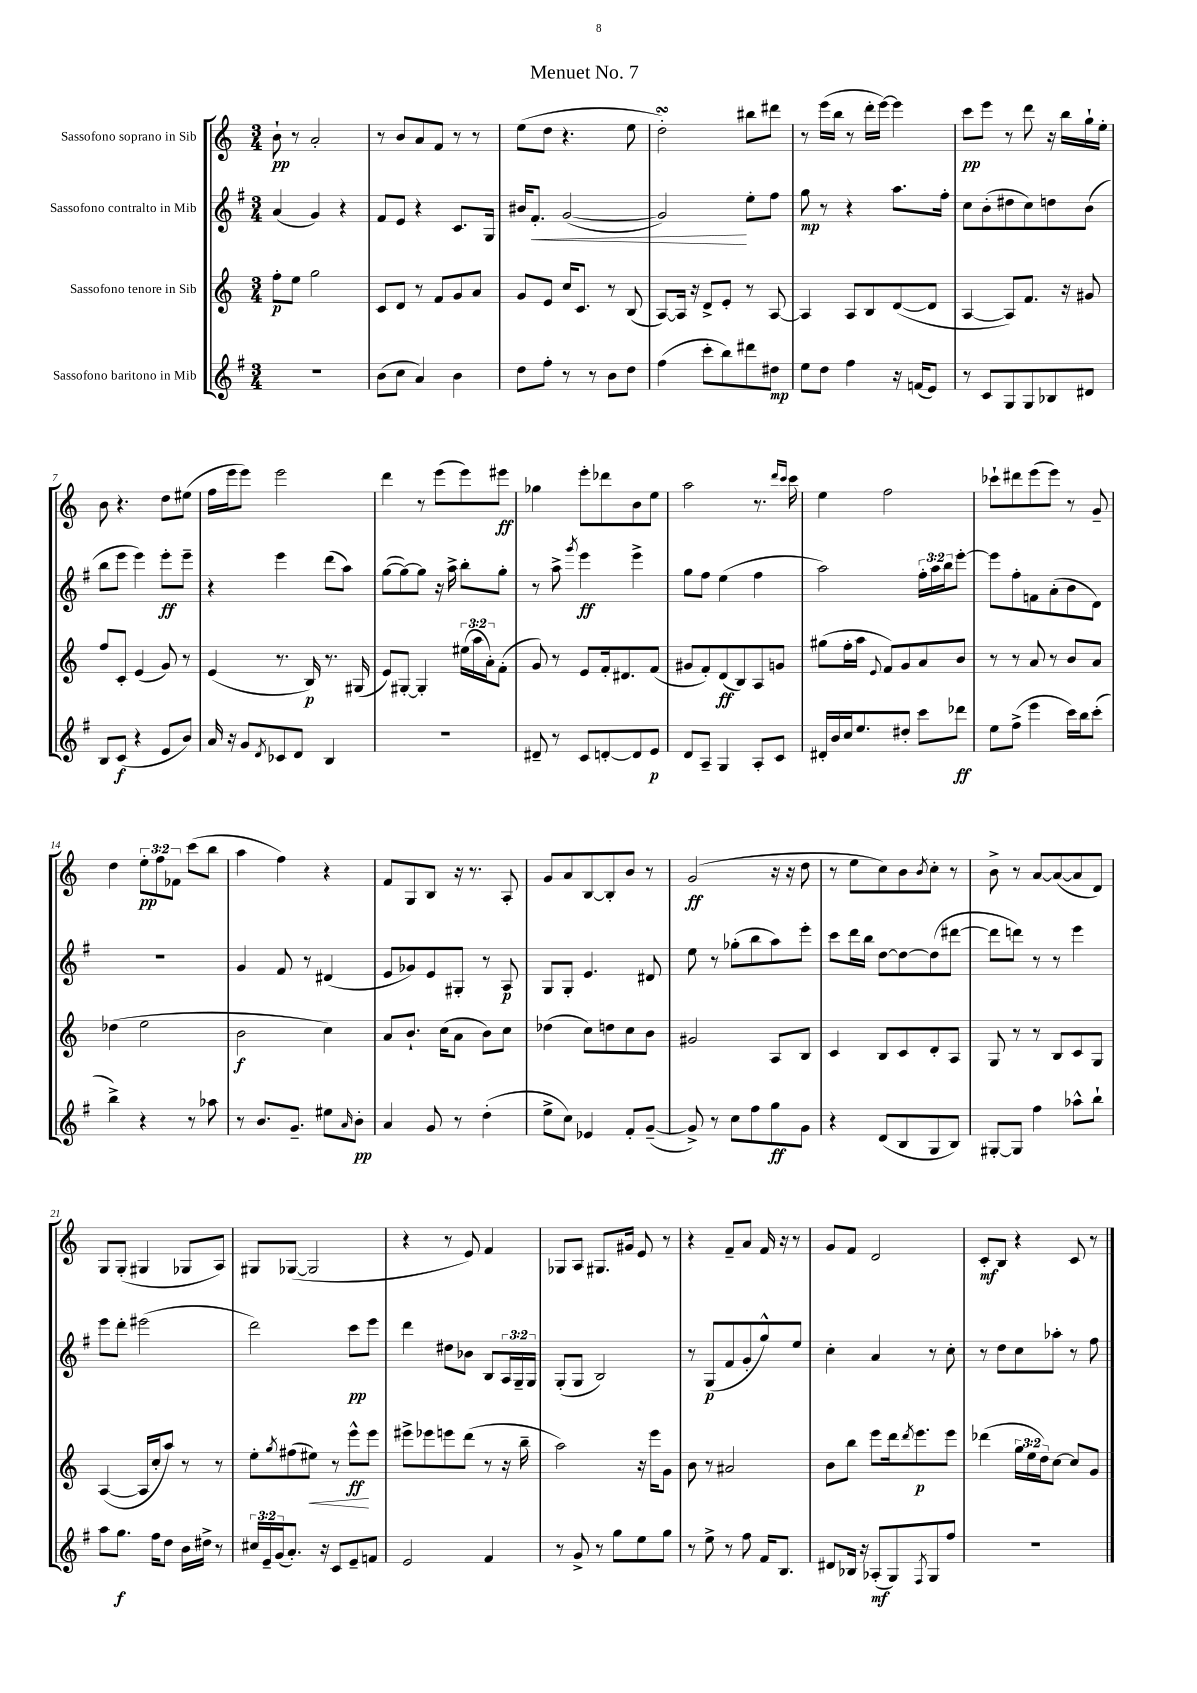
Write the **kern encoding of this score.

**kern	**kern	**kern	**kern
*staff4	*staff3	*staff2	*staff1
*clefG2	*clefG2	*clefG2	*clefG2
*k[f#]	*k[]	*k[f#]	*k[]
*M3/4	*M3/4	*M3/4	*M3/4
2.r	8ff'	(4a	8b`
.	8ee	.	8r
.	2gg	4g)	2a'
.	.	4r	.
=	=	=	=
(8b	8c	8f#	8r
8cc	8d	8e	8b
4a)	8r	4r	8a
.	8f	.	8f
4b	8g	8.c	8r
.	8a	.	8r
.	.	16G	.
=	=	=	=
8dd	8g	16b#	(8ee
.	.	8.f#'	.
8ff#'	8e	.	8dd
8r	16cc	([2g	4.r
.	8.c	.	.
8r	.	.	.
8b	8r	.	.
8dd	(8B	.	8ee
=	=	=	=
(4ff#	[8A)	2g])	2dd')
.	16A]	.	.
.	16r	.	.
8ccc'	8d^	.	.
8bb)	8e'	.	.
8ddd#	8r	8ee'	8bb#
8dd#	[8A	8ff#	8ddd#
=	=	=	=
8ee	4A]	8gg	8r
8dd	.	8r	(16eee
.	.	.	16bb
4ff#	8A	4r	8r
.	8B	.	16ddd'
.	.	.	[16eee)
16r	([8d	8.aa	4eee]
(16f	.	.	.
8e)	8d]	.	.
.	.	16ff#'	.
=	=	=	=
8r	[4A	8cc	8ccc
8c	.	(8b'	8eee
8G	8A])	8dd#	8r
8G	8.f	8cc)	8ddd
8B-	.	8dd	16r
.	16r	.	16bb
8d#	8g#	(8b	16gg`
.	.	.	16ee'
=	=	=	=
8B	8ff	8bb	8b
(8c	8c'	8eee	4.r
4r	(4e	4eee)	.
8e	8g)	8eee'	8dd
8b)	8r	8eee~	(8ee#
=	=	=	=
16a	(4e	4r	16ff
16r	.	.	16eee
8g	.	.	8eee)
8qd	.	.	.
8c-	8.r	4eee	2eee
8d	.	.	.
.	16B)	.	.
4B	8.r	(8ddd	.
.	.	8aa)	.
.	(16G#	.	.
=	=	=	=
2.r	8e)	([8gg	4ddd
.	[8G#'	8gg_)	.
.	4G#']	8gg]	8r
.	.	16r	(8eee
.	.	16aa^	.
.	(24ee#	8bb'	8eee)
.	24aa	.	.
.	24a')	.	.
.	(8f'	8gg'	8eee#
=	=	=	=
8d#~	8g)	8r	4gg-
8r	8r	8aa^	.
.	.	8qggg	.
8c	8e	4eee	8eee'
[8d'	16f'	.	8ddd-
.	8.d#	.	.
8d]	.	4eee^	8b
8e	(8f	.	8ee
=	=	=	=
8d	8g#	8gg	2aa
8A~	8f')	8ff#	.
4G	(8d	(4ee	.
.	8B)	.	.
8A'	8A	4ff#	8.r
8c	8g	.	.
.	.	.	16qqddd
.	.	.	16qqccc
.	.	.	16ccc
=	=	=	=
16d#'	(8gg#	2aa)	4ee
16b	.	.	.
16cc	16ff'	.	.
8.ee	16aa	.	.
.	8qqe	.	.
.	8f)	.	2ff
8dd#'	8g	.	.
8ccc	8a	24ff#'	.
.	.	24aa	.
.	.	24bb	.
8ddd-	8b	[8eee'	.
=	=	=	=
8ee	8r	8eee]	8ccc-`
(8ff#^	8r	8ff#'	8ddd#
4eee	8a	8f	(8eee
.	8r	(8a'	8eee)
16ccc)	8b	8b	8r
16bb	.	.	.
(8ccc'	8a	8d)	8g~
=	=	=	=
4bb^)	(4dd-	2.r	4dd
4r	2ee	.	12ee'
.	.	.	12ff
.	.	.	12f-
8r	.	.	(8ccc
8aa-	.	.	8bb
=	=	=	=
8r	2b	4g	4aa
8.b	.	.	.
.	.	8f#	4ff)
8.g~	.	.	.
.	.	8r	.
8ee#	4cc)	(4d#	4r
16qqa	.	.	.
8b'	.	.	.
=	=	=	=
4a	8a	8e	8f
.	8.b`	8g-)	8G
8g	.	8e	8B
.	(16cc	.	.
8r	8a	8G#'	16r
.	.	.	8.r
(4dd'	8b)	8r	.
.	8cc	8A	8A'
=	=	=	=
8ee^	(4dd-	8G	8g
8cc)	.	8G'	8a
4e-	8cc)	4.e	[8B
.	8dd	.	8B']
8f#'	8cc	.	8b
([8g~	8b	8d#	8r
=	=	=	=
8g^])	2g#	8ee	(2g
8r	.	8r	.
8cc	.	(8gg-'	.
8ff#	.	8bb	.
8gg	8A	8aa)	16r
.	.	.	16r
8g	8B	8eee'	8dd
=	=	=	=
4r	4c	8ccc	8r
.	.	16ddd	8ee
.	.	16bb	.
(8d	8B	[8dd	8cc)
8B	8c	8dd_	8b
.	.	.	8qb
8G	8d'	(8dd]	8cc'
8B)	8A	[8ddd#	8r
=	=	=	=
[8G#'	8G	8ddd#]	8b^
8G#]	8r	8ddd)	8r
4ff#	8r	8r	[8a
.	8B	8r	(8a_
8aa-^^	8c	4eee	8a]
8bb`	8G	.	8d)
=	=	=	=
8aa	([4A	8eee	8G
8.gg	.	8ddd'	(8G'
.	16A]	(2eee#	4G#
16ff#	16cc'	.	.
8dd	8aa)	.	.
16b	8r	.	8G-
16dd#^	.	.	.
8r	8r	.	8A)
=	=	=	=
24cc#	8ee'	2ddd)	8G#
24e~	.	.	.
(24g	.	.	.
.	8qgg	.	.
8.a')	(8ff#	.	([8G-
.	8ee#)	.	2G-]
16r	.	.	.
8c	8r	.	.
8e~	8eee^^	8ccc	.
8f	8eee	8eee	.
=	=	=	=
2e	8eee#^	4ddd	4r
.	8eee-	.	.
.	8eee	8dd#	8r
.	(8ddd	8b-	8e)
4f#	8r	8B	4f
.	16r	24A	.
.	.	24G~	.
.	16bb~	.	.
.	.	24G	.
=	=	=	=
8r	2aa)	(8G'	8G-
8g^	.	8G	8A
8r	.	2B)	8.G#
8gg	.	.	.
.	.	.	16g#
8ee	16r	.	8e
.	16eee	.	.
8gg	8g	.	8r
=	=	=	=
8r	8b	8r	4r
8ee^	8r	(8G	.
8r	2a#	8f#	8f~
8ff#	.	8g'	8a
16f#	.	8gg^^)	16f
8.B	.	.	16r
.	.	8ee	8r
=	=	=	=
8d#	8b	4cc'	8g
16B-	8bb	.	8f
16r	.	.	.
(8A-'	8eee	4a	2d
8G)	16ddd	.	.
.	8qddd	.	.
.	8.eee	.	.
8qF#	.	.	.
8G	.	8r	.
8ff#	8eee	8cc'	.
=	=	=	=
2.r	(4ddd-	8r	8c'
.	.	8dd	8B
.	24gg	8cc	4r
.	24ee	.	.
.	24dd)	.	.
.	[8cc	8aa-'	.
.	8cc]	8r	8c
.	8g	8ff#	8r
==	==	==	==
*-	*-	*-	*-
